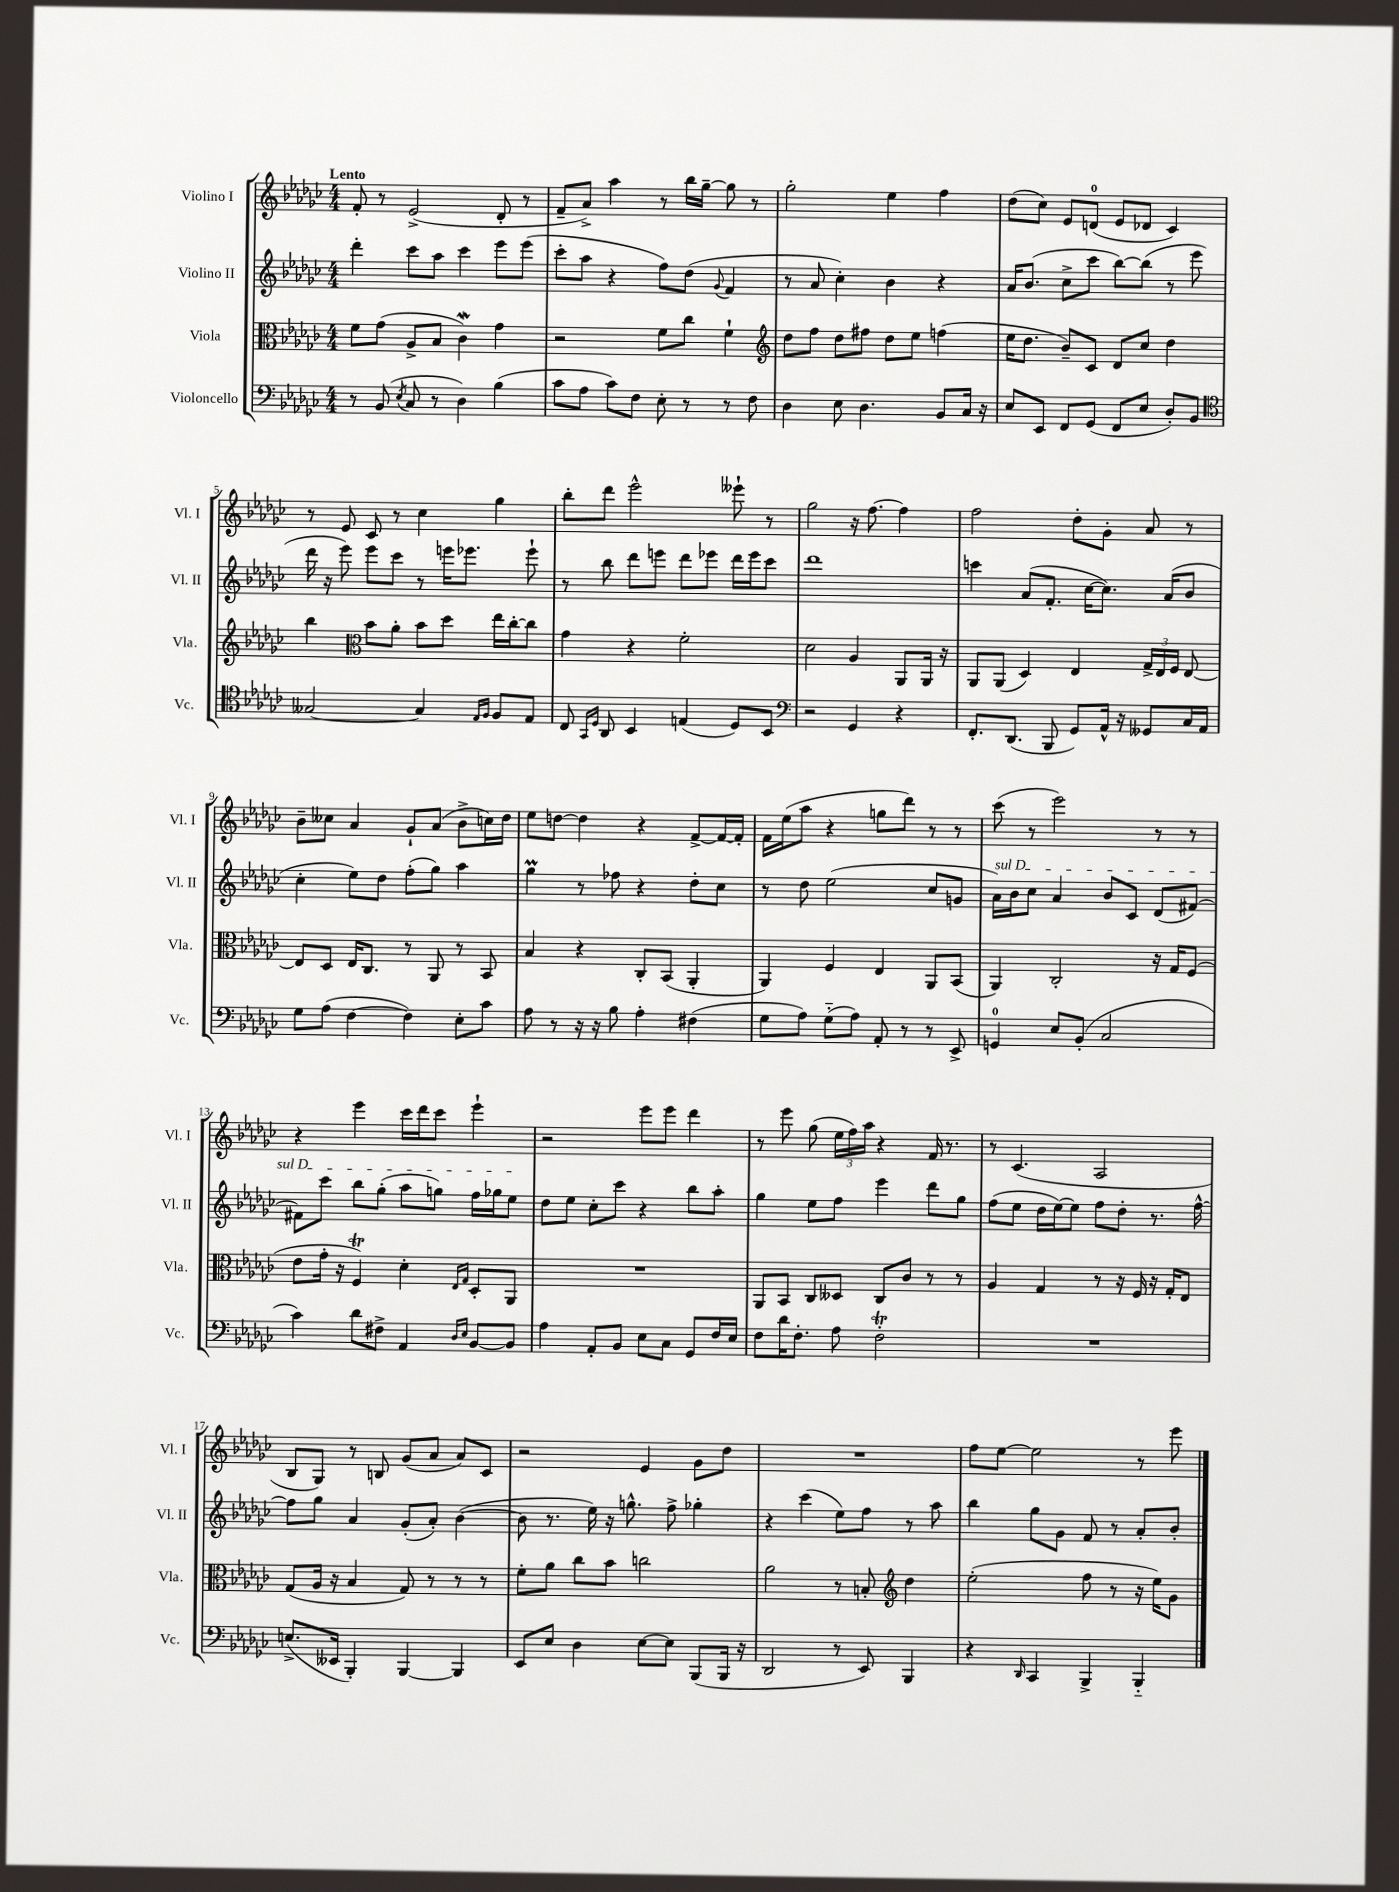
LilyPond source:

<<
\new StaffGroup <<
\new Staff = "s0" \with { instrumentName = "Violino I" shortInstrumentName = "Vl. I" } {
    \clef treble \key ges \major \numericTimeSignature \time 4/4 \tempo "Lento"
    \autoBeamOff f'8-. r8 ees'2->( des'8-. r8 |
    f'8[-- aes'8]->) aes''4 r8 bes''16[ ges''16]~-- ges''8 r8 |
    ges''2-. ees''4 f''4 |
    des''8[( ces''8]) ees'8[ d'8]-0( ees'8[ des'8] ces'4) |
    r8 ees'8 ces'8 r8 ces''4 ges''4 |
    bes''8[-. des'''8] ees'''2-^ eeses'''8-! r8 |
    ges''2 r16 f''8.~ f''4 |
    f''2 des''8[-. ges'8]-. aes'8 r8 |
    bes'8[-- ceses''8] aes'4 ges'8[-! aes'8]( bes'8[-> c''16) des''16] |
    ees''8[ d''8]~ d''4 r4 f'8[~-> f'16~ f'16]-. |
    f'16[ ees''16( aes''8] r4 g''8[ des'''8]) r8 r8 |
    ces'''8( r8 ees'''2) r8 r8 |
    r4 ees'''4 ces'''16[ des'''16 ces'''8] ees'''4-! |
    r2 ees'''8[ ees'''8] des'''4 |
    r8 ees'''8 ges''8( \tuplet 3/2 { ees''16[ f''16) aes''16] } r4 f'16 r8. |
    r8 ces'4.( aes2 |
    bes8[ ges8]) r8 b8 ges'8[( aes'8] aes'8[) ces'8] |
    r2 ees'4 ges'8[ des''8] |
    R1 |
    f''8[ ees''8]~ ees''2 r8 ees'''8 \bar "|." |
}
\new Staff = "s1" \with { instrumentName = "Violino II" shortInstrumentName = "Vl. II" } {
    \clef treble \key ges \major \numericTimeSignature \time 4/4
    \autoBeamOff des'''4-. ces'''8[ aes''8] ces'''4 ees'''8[ ees'''8]( |
    ces'''8[-. aes''8] r4 f''8[) des''8]( \appoggiatura { ges'8 } f'4 |
    r8 aes'8 ces''4-.) bes'4 r4 |
    aes'16[ bes'8.]( ces''8[-> ces'''8] bes''8[~) bes''8]( r8 ees'''8 |
    des'''16 r16 ees'''8) ees'''8[ ces'''8] r8 e'''16[ ees'''8.] ees'''8-! |
    r8 bes''8 des'''8[ e'''8] des'''8[ ees'''8] des'''16[ ees'''16 ces'''8] |
    des'''1 |
    c'''4 aes'8[( f'8.]-. ces''16[~ ces''8.]) aes'16[( bes'8] |
    ces''4-. ees''8[) des''8] f''8[-.( ges''8]) aes''4 |
    ges''4\prall r8 fes''8 r4 des''8[-. ces''8] |
    r8 des''8 ees''2( ces''8[ g'8] |
    \once \override TextSpanner.bound-details.left.text = \markup { \italic "sul D" } aes'16[\startTextSpan) bes'16 ces''8] aes'4 bes'8[ ces'8] des'8[( fis'8]~) |
    fis'8[ ces'''8] bes''8[ ges''8]-.( aes''8[ g''8]) f''16[ ges''16 ees''8]\stopTextSpan |
    des''8[ ees''8] ces''8[-. ces'''8] r4 bes''8[ aes''8]-. |
    ges''4 ees''8[ f''8] ees'''4 des'''8[ ges''8] |
    f''8[( ees''8] des''16[ ees''16~) ees''8] f''8[ des''8]-. r8. f''16~-^ |
    f''8[ ges''8] aes'4 ges'8[-.( aes'8]-.) bes'4~( |
    bes'8 r8. ees''16) r16 g''8.-^ f''8-> ges''4-. |
    r4 ces'''4( ees''8[) f''8] r8 aes''8 |
    bes''4 ges''8[ ges'8] f'8 r8 aes'8[-. bes'8]-. \bar "|." |
}
\new Staff = "s2" \with { instrumentName = "Viola" shortInstrumentName = "Vla." } {
    \clef alto \key ges \major \numericTimeSignature \time 4/4
    \autoBeamOff f'8[ ges'8]( aes8[-> bes8] ces'4\mordent) ges'4 |
    r2 f'8[ ces''8] f'4-! |
    \clef treble des''8[ f''8] des''8[ fis''8] des''8[ ees''8] f''4( |
    ees''16[ des''8.] bes'8[--) ces'8] des'8[ ces''8] des''4 |
    bes''4 \clef alto bes'8[ aes'8]-. bes'8[ des''8] ees''16[ ces''16~-. ces''8] |
    ges'4 r4 f'2-. |
    des'2 aes4 aes,8[ aes,16] r16 |
    aes,8[ aes,8]( des4) ees4 \tuplet 3/2 { ges16[-> ees16 f16] } ees8~ |
    ees8[ des8] ees16[ ces8.] r8 aes,8 r8 bes,8 |
    bes4 r4 ces8[-. bes,8]( aes,4-. |
    aes,4) f4 ees4 aes,8[ bes,8]( |
    aes,4) ces2-. r16 ges16[ f8]( |
    ees'8[ ges'16]-. r16 f4\trill) des'4-. \grace { ees16[ ges16] } des8[-. aes,8] |
    R1 |
    aes,8[ bes,8] ces8[ deses8] ces8[ ces'8] r8 r8 |
    aes4 ges4 r8 r16 f16 r16 ges16[-. ees8] |
    ges8[( aes16] r16 bes4 ges8) r8 r8 r8 |
    f'8[-. aes'8] ces''8[ bes'8] c''2 |
    aes'2 r8 b8-. \clef treble des''4 |
    ees''2-.( f''8 r8 r16 ees''16[) ges'8] \bar "|." |
}
\new Staff = "s3" \with { instrumentName = "Violoncello" shortInstrumentName = "Vc." } {
    \clef bass \key ges \major \numericTimeSignature \time 4/4
    \autoBeamOff r8 bes,8( \acciaccatura { ees8 } ces8 r8 des4) bes4( |
    ces'8[ aes8] ces'8[) f8] ees8-. r8 r8 f8 |
    des4 ees8 des4. bes,8[ ces16] r16 |
    ees8[ ees,8] f,8[ ges,8]( f,8[ ees8] des8[-.) bes,8] |
    \clef tenor geses2~ geses4 \grace { ees16[ f16] } f8[ ees8] |
    ces8 \grace { ges,16[ des16] } aes,8 bes,4 e4( des8[) bes,8] |
    \clef bass r2 ges,4 r4 |
    f,8.[-. des,8.]( bes,,8 ges,8[) aes,16]-^ r16 geses,8[ ces16 aes,16] |
    ges8[ aes8]( f4~ f4) ees8[-. ces'8] |
    aes8 r8 r16 r16 bes8 aes4-. fis4( |
    ges8[ aes8]) ges8[-_( aes8]) aes,8-. r8 r8 ees,8-> |
    g,4-0 ees8[ bes,8]-.( ces2 |
    ces'4) des'8[ fis8]-> aes,4 \grace { des16[ ees16] } bes,8[~ bes,8] |
    aes4 aes,8[-. bes,8] ees8[ ces8] ges,8[ f16 ees16] |
    f8[ des'16 f8.]-. aes8 f2-.\trill |
    R1 |
    e8.[->( eeses,16] bes,,4-.) bes,,4~ bes,,4 |
    ees,8[ ees8] des4 ees8[~ ees8] bes,,8[( bes,,16] r16 |
    des,2 r8 ees,8) bes,,4 |
    r4 \grace { des,16 } ces,4 bes,,4-> bes,,4-_ \bar "|." |
}
>>
>>
